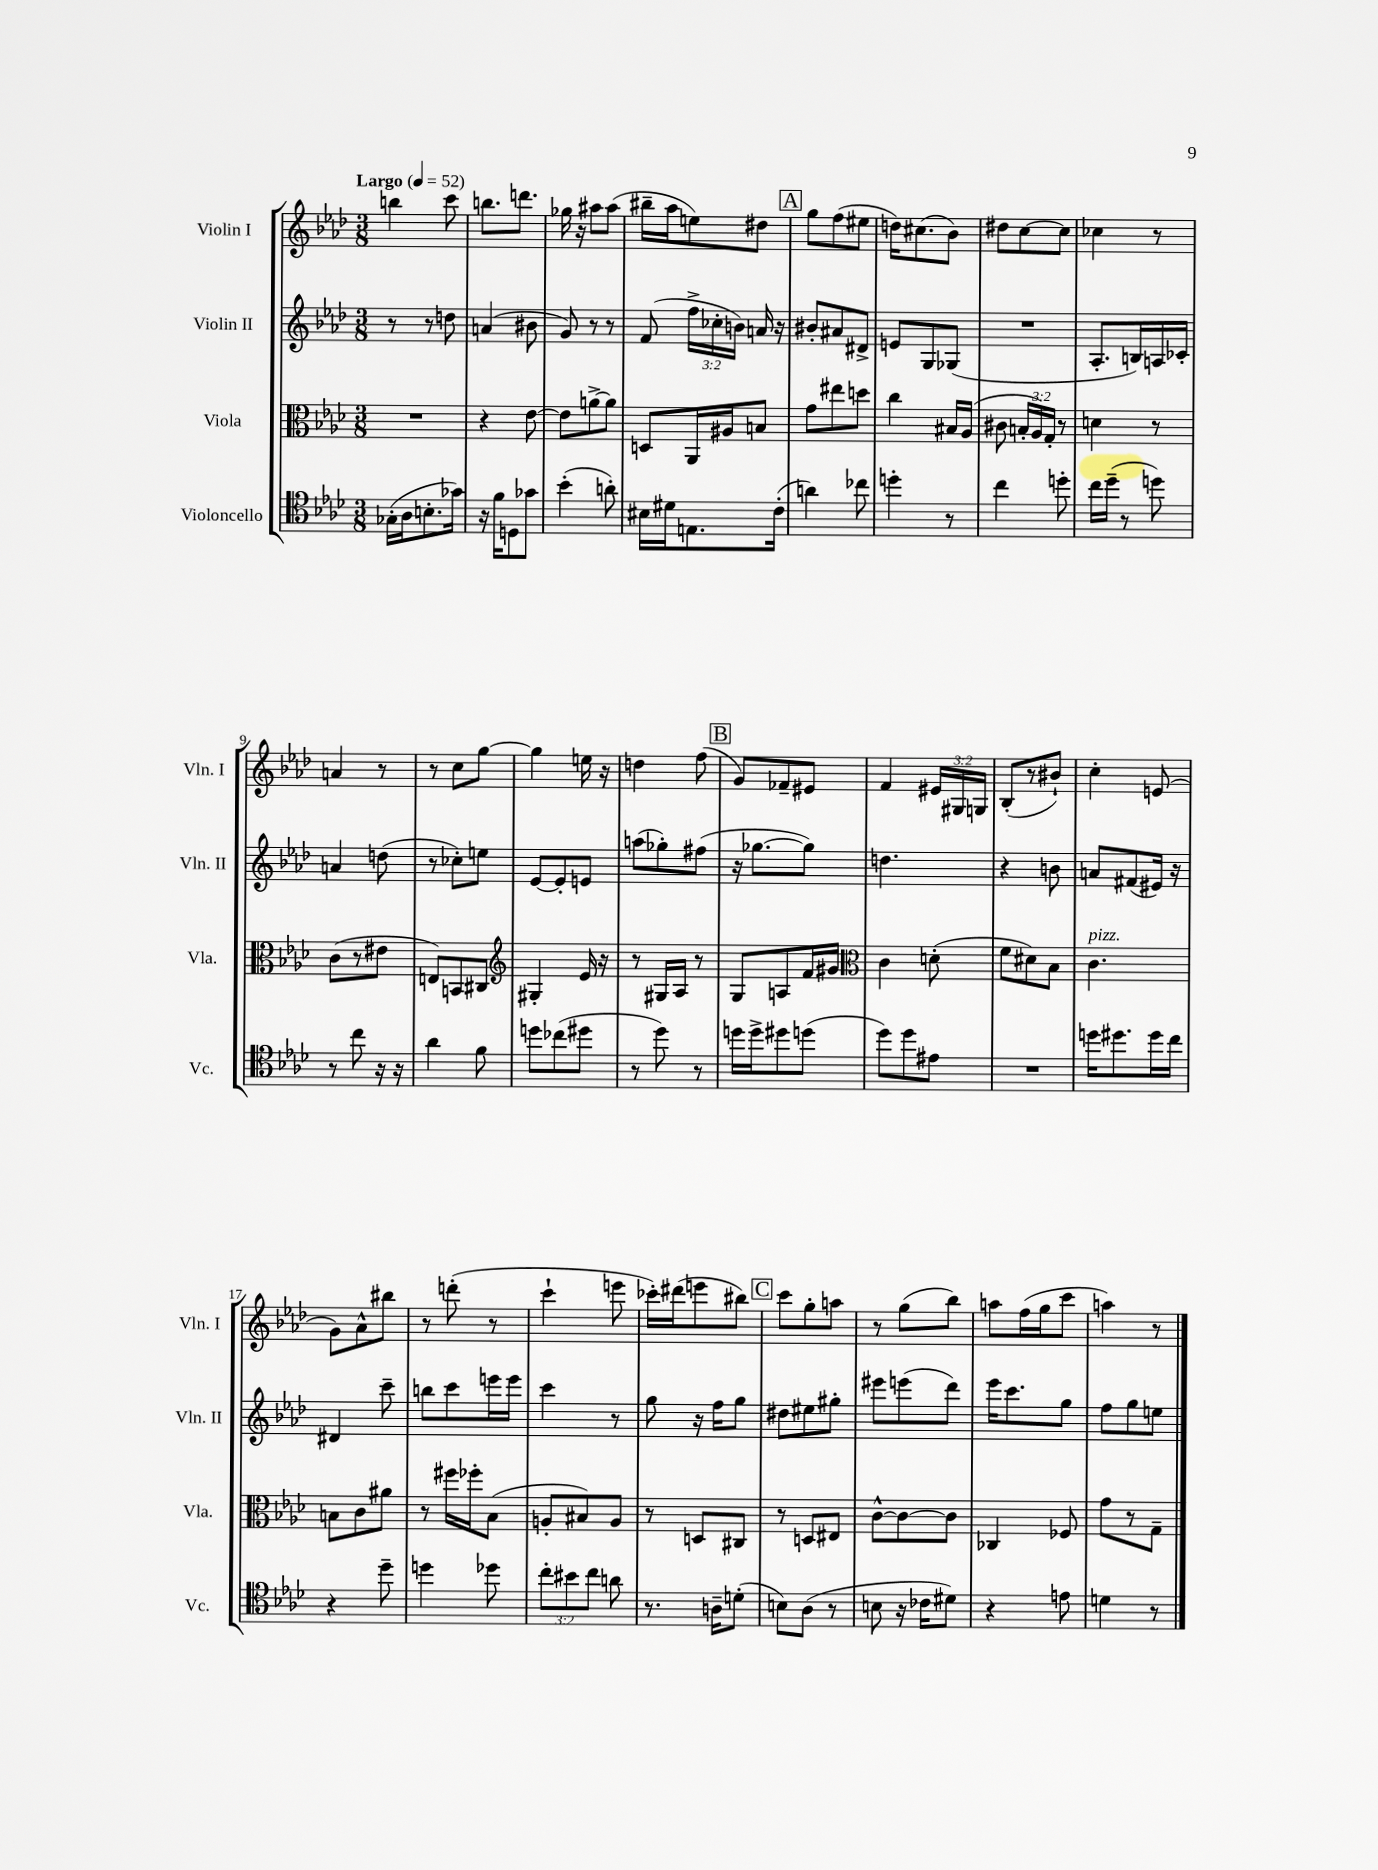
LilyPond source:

<<
\new StaffGroup <<
\new Staff = "s0" \with { instrumentName = "Violin I" shortInstrumentName = "Vln. I" } {
    \clef treble \key aes \major \numericTimeSignature \time 3/8 \override Staff.TupletNumber.text = #tuplet-number::calc-fraction-text \tempo "Largo" 4 = 52
    \autoBeamOff b''4 c'''8 |
    b''8.[ d'''8.] |
    ges''16 r16 ais''8[ ais''8]( |
    bis''16[-- aes''16 e''8) dis''8] |
    \mark \markup { \box "A" } g''8[ f''8( eis''8] |
    d''16[) cis''8.( bes'8]) |
    dis''8[ c''8~ c''8] |
    ces''4 r8 |
    a'4 r8 |
    r8 c''8[ g''8]~ |
    g''4 e''16 r16 |
    d''4 f''8( |
    \mark \markup { \box "B" } g'8[) fes'8-- eis'8] |
    f'4 \tuplet 3/2 { eis'16[ gis16 g16] } |
    bes8[-.( r8 bis'8]-!) |
    c''4-. e'8( |
    g'8[) aes'8-^ bis''8] |
    r8 d'''8-.( r8 |
    c'''4-! e'''8 |
    ces'''16[-.) dis'''16( e'''8 bis''8]) |
    \mark \markup { \box "C" } c'''8[ g''8-. a''8] |
    r8 g''8[( bes''8]) |
    a''8[ f''16( g''16 c'''8] |
    a''4) r8 \bar "|." |
}
\new Staff = "s1" \with { instrumentName = "Violin II" shortInstrumentName = "Vln. II" } {
    \clef treble \key aes \major \numericTimeSignature \time 3/8 \override Staff.TupletNumber.text = #tuplet-number::calc-fraction-text
    \autoBeamOff r8 r8 d''8 |
    a'4( bis'8 |
    g'8) r8 r8 |
    f'8( \tuplet 3/2 { f''16[-> ces''16-. b'16]) } a'16 r16 |
    \mark \markup { \box "A" } bis'8[-. ais'8 dis'8]-> |
    e'8[ g8 ges8]( |
    R4. |
    aes8.[-. b16) a16 ces'16]-. |
    a'4 d''8( |
    r8 ces''8[-.) e''8] |
    ees'8[~ ees'8-. e'8] |
    a''8[( ges''8-.) fis''8]( |
    \mark \markup { \box "B" } r16 ges''8.[~ ges''8]) |
    d''4. |
    r4 b'8 |
    a'8[ fis'8( eis'16]) r16 |
    dis'4 c'''8-- |
    b''8[ c'''8 e'''16 e'''16] |
    c'''4 r8 |
    g''8 r16 f''16[ g''8] |
    \mark \markup { \box "C" } dis''8[ eis''8 gis''8]-. |
    eis'''8[ e'''8( des'''8]) |
    ees'''16[ c'''8. g''8] |
    f''8[ g''8 e''8] \bar "|." |
}
\new Staff = "s2" \with { instrumentName = "Viola" shortInstrumentName = "Vla." } {
    \clef alto \key aes \major \numericTimeSignature \time 3/8 \override Staff.TupletNumber.text = #tuplet-number::calc-fraction-text
    \autoBeamOff R4. |
    r4 ees'8~ |
    ees'8[ a'8~-> a'8] |
    d8[ aes,16 ais16 b8] |
    \mark \markup { \box "A" } g'8[ eis''8 d''8] |
    c''4 bis16[ aes16]( |
    cis'8 \tuplet 3/2 { b16[-. aes16) g16]-. } r8 |
    d'4 r8 |
    c'8[( r8 eis'8] |
    e8[) b,8 cis8] |
    \clef treble gis4-. ees'16 r16 |
    r8 gis16[ aes16] r8 |
    \mark \markup { \box "B" } g8[ a8 f'16 gis'16] |
    \clef alto c'4 d'8-.( |
    f'8[ dis'8) bes8] |
    c'4.^\markup { \italic "pizz." } |
    b8[ c'8 ais'8] |
    r8 fis''16[ fes''16-. bes8]( |
    a8[-. bis8) a8] |
    r8 d8[ cis8] |
    \mark \markup { \box "C" } r8 d8[ eis8] |
    c'8[~-^ c'8~ c'8] |
    ces4 fes8 |
    g'8[ r8 g8]-- \bar "|." |
}
\new Staff = "s3" \with { instrumentName = "Violoncello" shortInstrumentName = "Vc." } {
    \clef tenor \key aes \major \numericTimeSignature \time 3/8 \override Staff.TupletNumber.text = #tuplet-number::calc-fraction-text
    \autoBeamOff ges16[-.( aes16 b8.-. ges'16]) |
    r16 f'16[ d8 ges'8] |
    bes'4-.( a'8-.) |
    bis16[ dis'16 e8. c'16]-.( |
    \mark \markup { \box "A" } a'4) ces''8 |
    d''4-. r8 |
    c''4 d''8-. |
    c''16[ des''16]--( r8 d''8) |
    r8 c''8 r16 r16 |
    aes'4 f'8 |
    d''8[ ces''8( dis''8] |
    r8 des''8) r8 |
    \mark \markup { \box "B" } d''16[ d''16-> dis''8 d''8]( |
    des''8[) des''8 eis'8] |
    R4. |
    d''16[ dis''8. dis''16 c''16] |
    r4 des''8-- |
    d''4 des''8 |
    \tuplet 3/2 { c''8[-. bis'8 c''8] } a'8 |
    r8. a16[-- d'8]-.( |
    \mark \markup { \box "C" } b8[) aes8]( r8 |
    b8 r16 ces'16[ dis'8]) |
    r4 e'8 |
    d'4 r8 \bar "|." |
}
>>
>>
